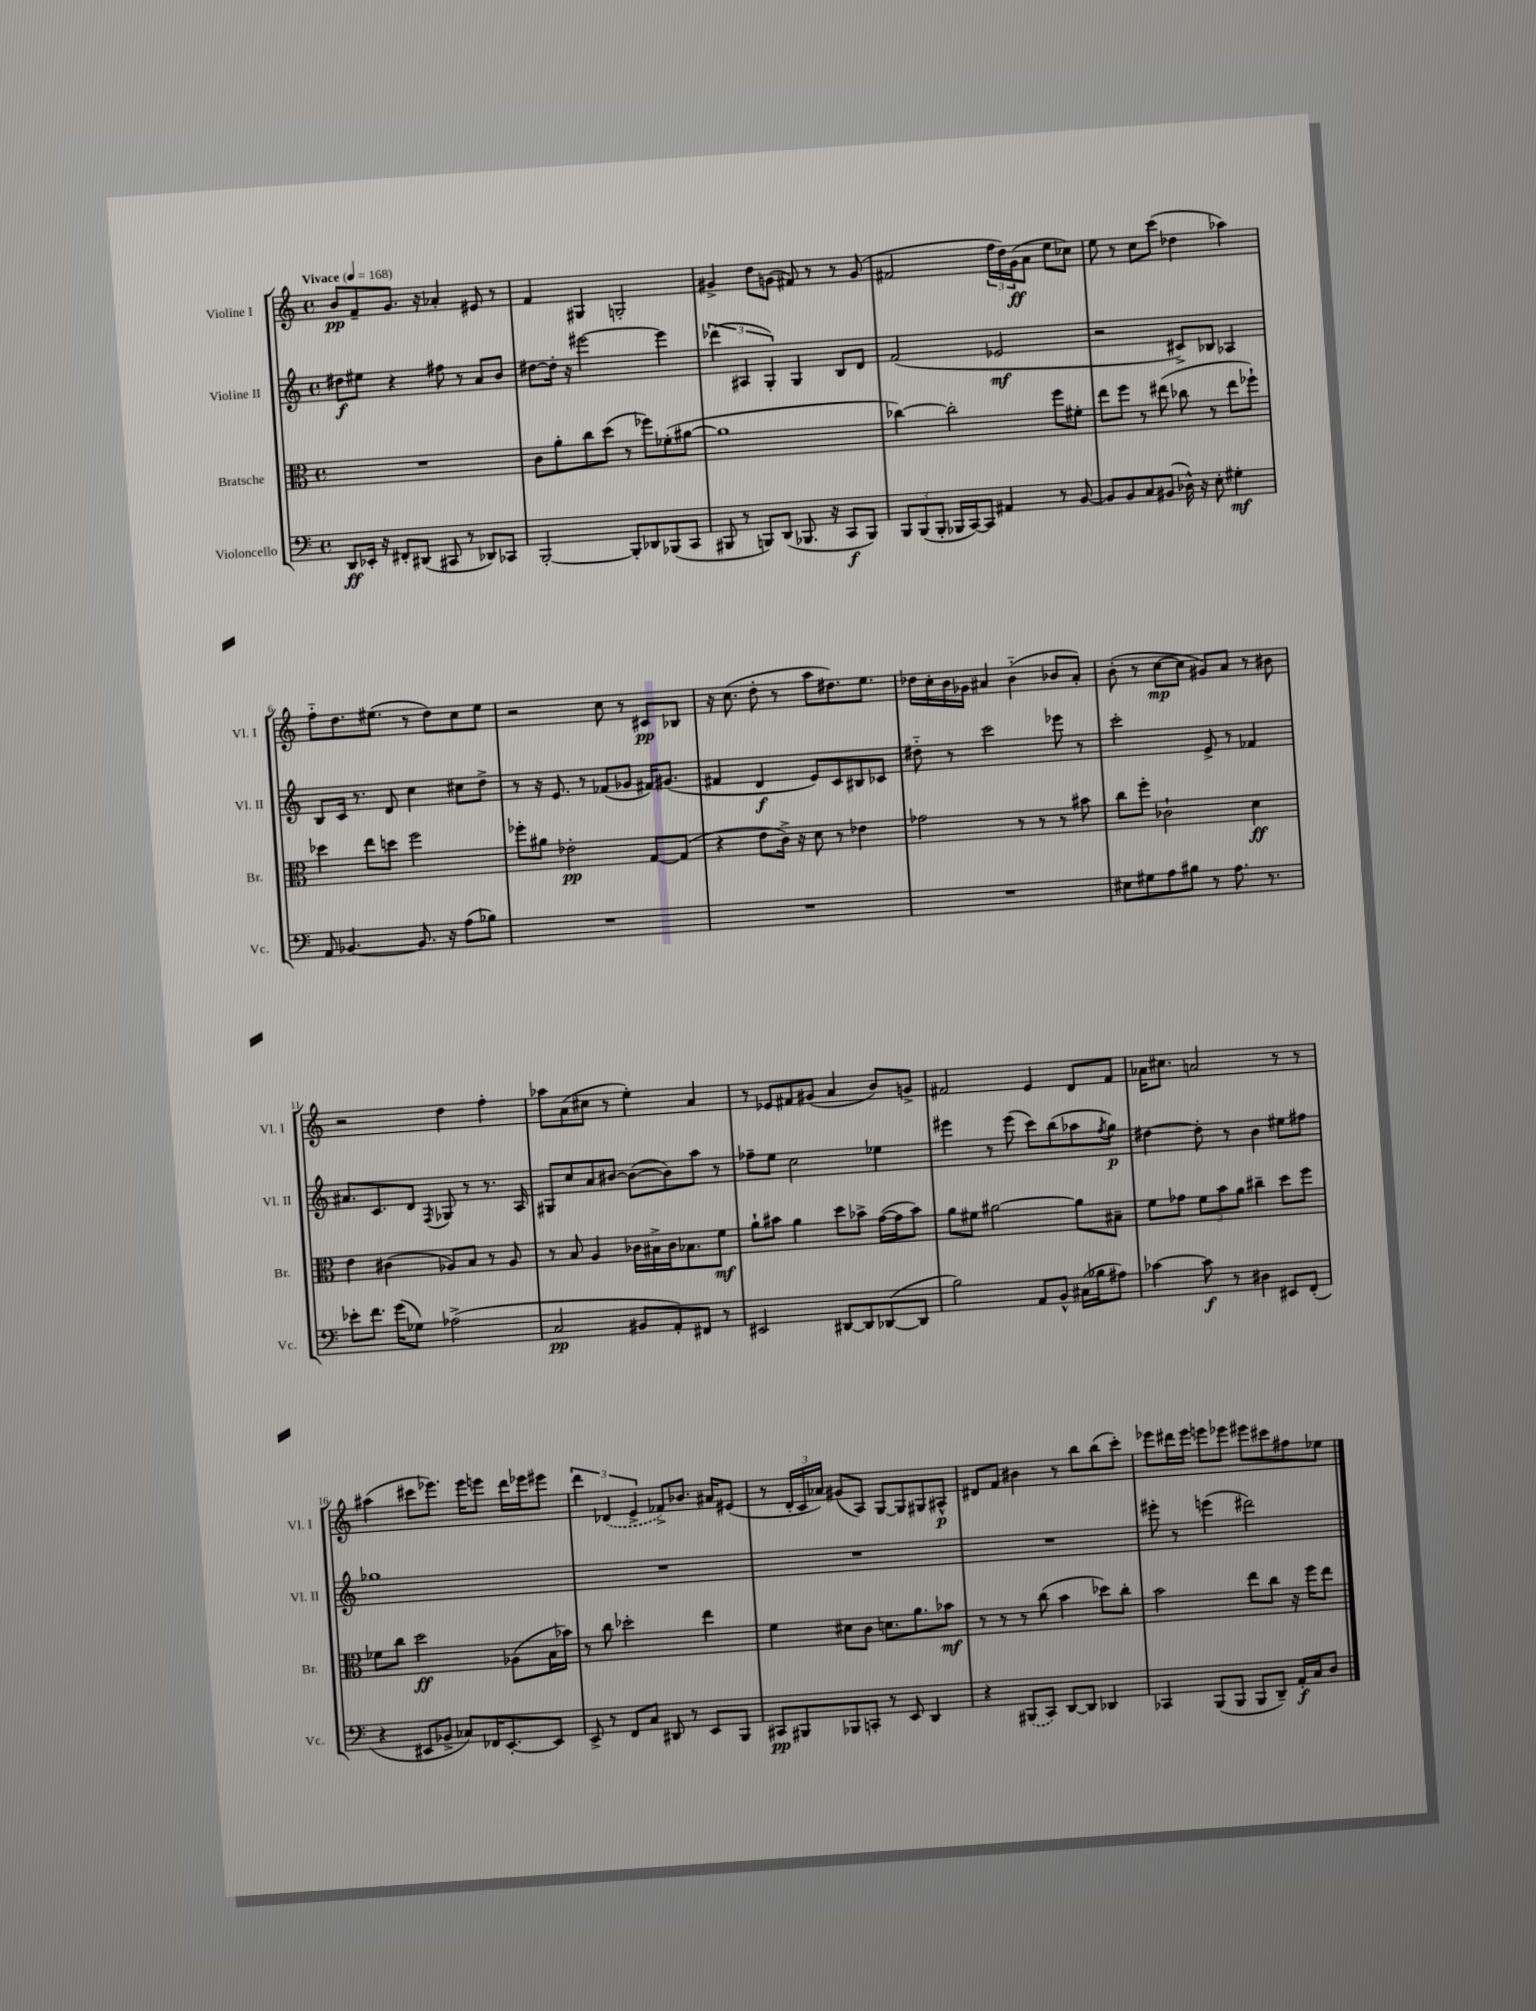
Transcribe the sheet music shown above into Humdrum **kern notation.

**kern	**kern	**kern	**kern
*staff4	*staff3	*staff2	*staff1
*clefF4	*clefC3	*clefG2	*clefG2
*k[]	*k[]	*k[]	*k[]
*M4/4	*M4/4	*M4/4	*M4/4
*met(c)	*met(c)	*met(c)	*met(c)
*MM168	*MM168	*MM168	*MM168
8DD	1r	8dd#	8b
16EE-'	.	8ee#	8f~
16r	.	.	.
8FF#'	.	4r	8.g
(8DD#	.	.	.
.	.	.	16r
8CC#	.	8ff#	4a-'
8r	.	8r	.
8DD-)	.	8a	8e#
8CC-	.	8b	8r
=	=	=	=
[2BBB'	8c	[8dd#	4f
.	8a'	16dd#']	.
.	.	16r	.
.	8cc	[2eee#	4G#
.	(8dd	.	.
8BBB']	8r	.	2G'
8DD-	8ff-)	.	.
(8BBB-	(8f-'	4eee#]	.
8CC	[8a#	.	.
=	=	=	=
8BBB#	1a#]	(6ddd-	4g#^
8r	.	.	.
.	.	6A#	.
8BBB)	.	.	8dd
.	.	6G')	.
(8DD	.	.	(8g
8.BBB-	.	4G	8f#)
.	.	.	8r
16r	.	.	.
8CC	.	8B	8r
8BBB-)	.	8d	(8g
=	=	=	=
12BBB	[4cc-)	(2f	2f#
(12BBB	.	.	.
12BBB'	.	.	.
16BBB-	2cc-']	.	.
[16CC)	.	.	.
8CC]	.	.	.
4AA#	.	2e-	24ff
.	.	.	24dd)
.	.	.	(24g
.	.	.	8a
8r	8ff	.	8ee
[8BB	8f#'	.	8cc-)
=	=	=	=
8BB]	8ee	2r	8ee
8BB	8ff	.	8r
8C	8r	.	8cc
(8BB#	(8ee#	.	(8ccc
16D-^^)	8cc-	8c#^)	4dd-
16r	.	.	.
8E'	8r	8B-	.
4G#'	8ee#	4A-	4aa-)
.	8ff-`)	.	.
=	=	=	=
8AA	4dd-	8B	8ff'~
[4.BB-	.	16c	8.dd
.	.	8.r	.
.	8ee	.	.
.	.	.	(8.ee#
.	8dd	8d	.
8.BB-]	2ff	4cc	8r
.	.	.	8dd)
16r	.	.	.
(8A	.	8cc#	8cc
8B-)	.	8dd^	8ee#
=	=	=	=
1r	8ff-'	8r	2r
.	8a#	16r	.
.	.	8.e	.
.	2e-'	.	.
.	.	8r	.
.	.	(8f-	8cc
.	.	8g-	8r
.	[8G	16f#)	8c#
.	.	(8.g#	.
.	(8G]	.	8B-
=	=	=	=
1r	4r	4f#	16r
.	.	.	(8.cc
.	8e	4d	8dd'
.	16c^)	.	8r
.	16r	.	.
.	8d	8e)	8aa
.	8r	8c	8.dd#)
.	4e-	8B#	.
.	.	.	8.ee
.	.	8c-	.
=	=	=	=
1r	2g-	8dd#'~	16dd-
.	.	.	16cc'
.	.	8r	16b
.	.	.	16g-
.	.	2ccc	4a#
.	8r	.	(4b'~
.	8r	.	.
.	8r	8eee-	8b-
.	8b#	8r	8a#')
=	=	=	=
8E#	8cc	2ccc'	(8b'
8G#	8ff'	.	8r
8A	2c-`	.	[8cc
8B#	.	.	8cc]
8r	.	8e^	8g#)
8.A	.	8r	8a
.	4d	4f-	8r
8.r	.	.	.
.	.	.	8b#
=	=	=	=
8e-'	4e	8.a#	2r
8.f	.	.	.
.	.	8.c	.
.	(4c#	.	.
(16g	.	.	.
8G-)	.	8d	.
.	.	8qF	.
(2A-^	8A-)	8G-	4dd
.	8B	8r	.
.	8r	8.r	4ff'
.	8A-	.	.
.	.	16A	.
=	=	=	=
2C	8r	8G#	8aa-
.	8B	8cc	(8a
.	4A	8a	8cc#
.	.	[8b#	8r
8BB#	16c-	(8b#_	4ee')
.	16B#^	.	.
8AA')	16c-	8b#])	.
.	8.B-	.	.
8FF#	.	8aa	4a
8r	8f	8r	.
=	=	=	=
2EE#	8a`	8ff-~	8r
.	8b#	8ee	8e-
.	4a	2cc	8f#
.	.	.	(8g#
[8DD#	8dd	.	4a
8DD#]	8b-^	.	.
([8DD-	([16g	4ee-	8b)
.	16g]	.	.
8DD-]	8b-)	.	8g^
=	=	=	=
2B)	8a	4eee#	2f#
.	8f#	.	.
.	[2a#	8r	.
.	.	(8eee#	.
8AA	.	8ccc)	4e
8BB^^	.	(8bb	.
(16C#	8a#]	8aa-	8d
16B-	.	.	.
.	.	8qff	.
8A#)	8B#~	8gg)	8f#
=	=	=	=
[4c-	8f	[4dd#	16a-
.	.	.	8.cc#
.	8g-	.	.
8c-]	12f	8dd#']	2a
.	12b	.	.
8r	.	8r	.
.	12a	.	.
4D#	4cc#~	4b	.
8EE#	8dd	8ee#	8r
(8FF'	8ff	8ff#	8r
=	=	=	=
4r	8f-	1gg-	(4aa#
.	8cc	.	.
8EE#	2dd	.	8ccc#
8BB-^	.	.	8.eee-)
8C-)	.	.	.
.	.	.	16eee-
16FF-	.	.	8eee
[8.EE#'	.	.	.
.	(8A-	.	16ddd
.	.	.	16eee-
8EE#]	16B	.	8eee#
.	16b-)	.	.
=	=	=	=
8EE^	8r	1r	6ddd
8r	8cc	.	.
.	.	.	(6d-
8FF	2dd-'	.	.
.	.	.	6e^
8C	.	.	.
8DD#	.	.	8f-^)
8r	.	.	8.b-
8EE	4ee	.	.
.	.	.	16a#
8BBB	.	.	(8e#
=	=	=	=
8CC#	4f	1r	8r
8BBB#	.	.	24d'
.	.	.	24c
.	.	.	24a-)
8BBB-	8d#	.	(8g#
8CC'	8c	.	8A)
8r	8.d	.	[8G
8EE	.	.	8G]
.	8.a	.	.
4DD	.	.	8G#
.	8b-	.	8A#^^
=	=	=	=
4r	8r	1r	8d#
.	8r	.	8f
(8BBB#	8r	.	4b#
8CC)	(8cc	.	.
[8DD	4b	.	8r
8DD]	.	.	8bb
4DD-	8dd-)	.	(8bb
.	8cc'	.	8ccc')
=	=	=	=
4CC-	2b	8eee#'	8eee-
.	.	8r	16ddd#
.	.	.	16eee-
(8BBB	.	(4eee	8eee
8BBB	.	.	8eee-
8BBB	8ee	2ddd#)	8eee#
8DD~)	8cc	.	8ccc#
16AA'	16r	.	8ff#
16C	16ff	.	.
8D	8ee	.	8ee-
==	==	==	==
*-	*-	*-	*-
